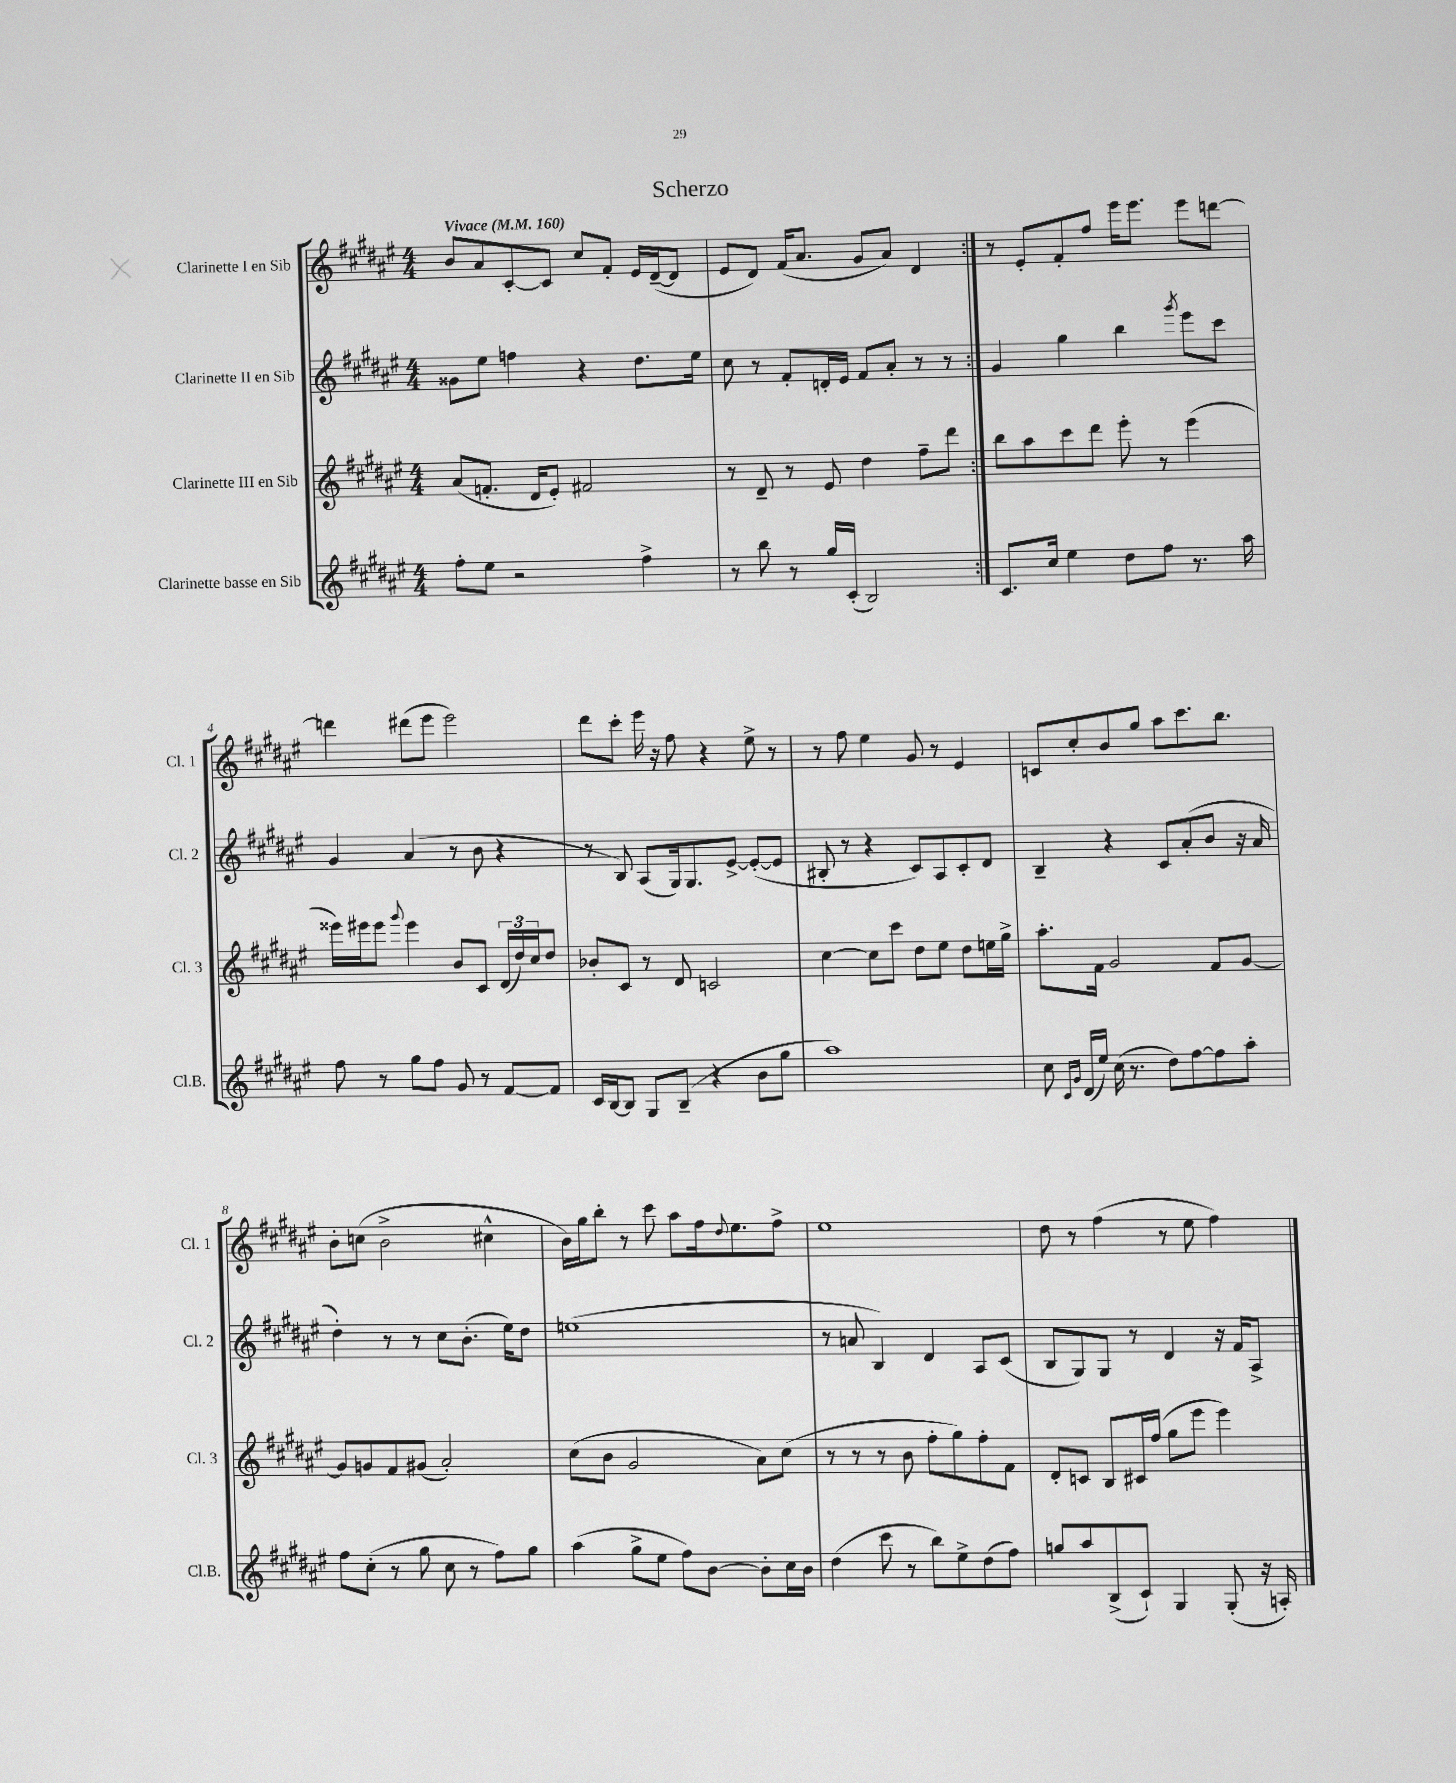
\header { title = "Scherzo" }
<<
\new StaffGroup <<
\new Staff = "s0" \with { instrumentName = "Clarinette I en Sib" shortInstrumentName = "Cl. 1" } {
    \clef treble \key fis \major \numericTimeSignature \time 4/4 \tempo "Vivace" 4 = 160
    \repeat volta 2 { b'8 ais'8 cis'8~-. cis'8 cis''8 fis'8-. eis'16 dis'16~--( dis'8 |
    eis'8 dis'8) fis'16( ais'8. gis'8 ais'8) dis'4 | }
    r8 eis'8-. fis'8-. fis''8 eis'''16 eis'''8. eis'''8 d'''8~ |
    d'''4 dis'''8( eis'''8 eis'''2) |
    dis'''8 cis'''8-. eis'''16 r16 fis''8 r4 eis''8-> r8 |
    r8 fis''8 eis''4 gis'8 r8 eis'4 |
    c'8 cis''8-. b'8 gis''8 ais''8 cis'''8. b''8. |
    b'8-. c''8( b'2-> cis''4-^ |
    b'16) gis''16 b''8-. r8 cis'''8 ais''8 fis''16 \appoggiatura { dis''8 } eis''8. fis''8-> |
    eis''1 |
    dis''8 r8 fis''4( r8 eis''8 fis''4) \bar "|." |
}
\new Staff = "s1" \with { instrumentName = "Clarinette II en Sib" shortInstrumentName = "Cl. 2" } {
    \clef treble \key fis \major \numericTimeSignature \time 4/4
    \repeat volta 2 { gisis'8 eis''8 f''4 r4 dis''8. eis''16 |
    cis''8 r8 fis'8-. d'16-. eis'16 fis'8 ais'8-. r8 r8 | }
    gis'4 gis''4 b''4 \acciaccatura { gis'''8 } eis'''8 cis'''8 |
    gis'4 ais'4( r8 b'8 r4 |
    r8 b8) ais8( gis16) gis8. eis'8~-> eis'8~-.( eis'8 |
    bis8-. r8 r4 cis'8) ais8 cis'8-. dis'8 |
    b4-- r4 cis'8 ais'8-.( b'8 r16 ais'16 |
    dis''4-.) r8 r8 cis''8 b'8.-.( eis''16) dis''8 |
    e''1( |
    r8 a'8 b4) dis'4 ais8 cis'8( |
    b8 gis8) gis8 r8 dis'4 r16 fis'16 ais8-> \bar "|." |
}
\new Staff = "s2" \with { instrumentName = "Clarinette III en Sib" shortInstrumentName = "Cl. 3" } {
    \clef treble \key fis \major \numericTimeSignature \time 4/4
    \repeat volta 2 { ais'8( f'8.-. dis'16 eis'8-.) fis'2 |
    r8 dis'8-- r8 eis'8 dis''4 fis''8-- dis'''8 | }
    b''8 ais''8 cis'''8 dis'''8 eis'''8-. r8 eis'''4( |
    eisis'''16) eis'''16 eis'''8 \appoggiatura { gis'''8 } eis'''4 b'8 cis'8 \tuplet 3/2 { dis'16( dis''16) cis''16 } dis''8 |
    bes'8-. cis'8 r8 dis'8 c'2 |
    cis''4~ cis''8 cis'''8 dis''8 eis''8 dis''8 e''16 gis''16-> |
    ais''8.-. fis'16 gis'2 fis'8 gis'8~ |
    gis'8 g'8 fis'8 gis'8( ais'2-.) |
    cis''8( b'8 gis'2 ais'8) cis''8( |
    r8 r8 r8 b'8 fis''8-. gis''8) fis''8-. fis'8 |
    dis'8-. c'8 b8 cis'16 fis''16( gis''8 eis'''8 eis'''4) \bar "|." |
}
\new Staff = "s3" \with { instrumentName = "Clarinette basse en Sib" shortInstrumentName = "Cl.B." } {
    \clef treble \key fis \major \numericTimeSignature \time 4/4
    \repeat volta 2 { fis''8-. eis''8 r2 fis''4-> |
    r8 b''8 r8 gis''16 cis'16-.( b2) | }
    cis'8. cis''16 eis''4 dis''8 fis''8 r8. ais''16 |
    fis''8 r8 gis''8 fis''8 gis'8 r8 fis'8~ fis'8 |
    cis'16 b16~ b8 gis8 b8--( r4 b'8 gis''8 |
    ais''1) |
    cis''8 \grace { cis'16 gis'16 } dis'16( eis''16) cis''16( r8. dis''8) fis''8~ fis''8 ais''8-. |
    fis''8 cis''8-.( r8 gis''8 cis''8 r8 fis''8) gis''8 |
    ais''4( gis''8-> eis''8 fis''8) b'8~ b'8-. cis''16 b'16 |
    dis''4( cis'''8 r8 b''8) eis''8-> dis''8( fis''8) |
    g''8 ais''8 b8->( cis'8-!) gis4 gis8-.( r16 a16-.) \bar "|." |
}
>>
>>
